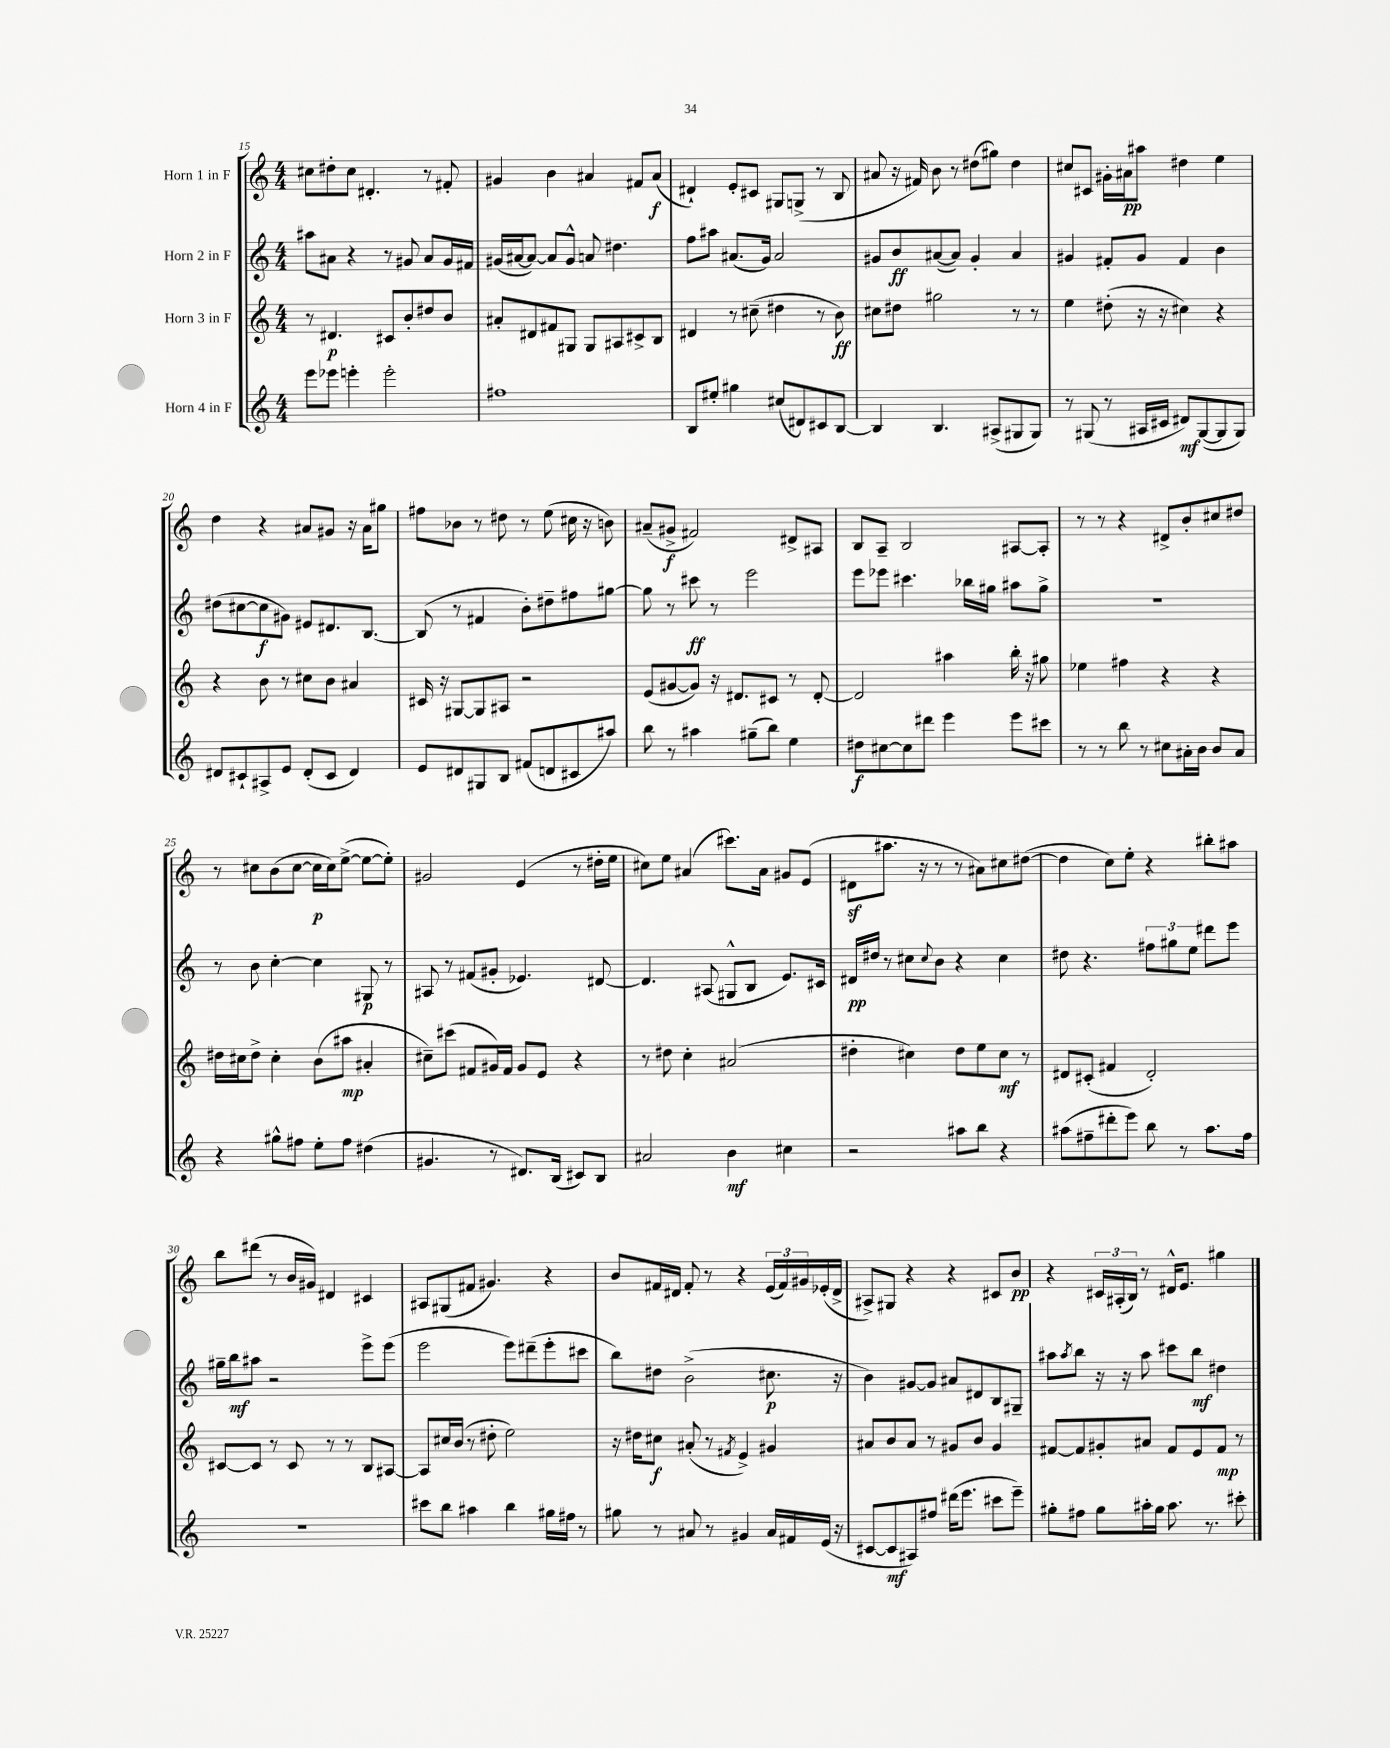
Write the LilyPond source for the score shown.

<<
\new StaffGroup <<
\new Staff = "s0" \with { instrumentName = "Horn 1 in F" } {
    \clef treble \key c \major \numericTimeSignature \time 4/4
    cis''8 dis''8-. cis''8 dis'4.-. r8 fis'8-. |
    gis'4 b'4 ais'4 fis'8 ais'8\f( |
    dis'4-!) e'8-. cis'8 gis8 g8->( r8 b8 |
    ais'8 r16 fis'16) b'8 r8 dis''8( gis''8) dis''4 |
    cis''8 cis'8 gis'16-. ais'16\pp ais''8 dis''4 e''4 |
    d''4 r4 ais'8 gis'8 r16 ais'16 gis''8 |
    fis''8 bes'8 r8 dis''8 r8 e''8( cis''16 r16 b'8) |
    ais'8--( gis'8->\f fis'2) dis'8-> ais8 |
    b8 a8-- b2 ais8~ ais8-. |
    r8 r8 r4 dis'8-> b'8-. cis''8 dis''8 |
    r8 cis''8 b'8( cis''8~ cis''16\p cis''16) e''8~->( e''8~ e''8-.) |
    gis'2 e'4( r8 dis''16-. e''16 |
    cis''8) e''8 ais'4( cis'''8.) ais'16 gis'8 e'8( |
    dis'8\sf ais''8. r16 r8 r8 ais'8) cis''8 dis''8~( |
    dis''4 c''8) e''8-. r4 bis''8-. ais''8 |
    b''8 dis'''8( r8 b'16 gis'16) dis'4 cis'4 |
    ais8 gis8( fis'8 gis'4.) r4 |
    b'8 fis'16 dis'16 fis'8-. r8 r4 \tuplet 3/2 { e'16( fis'16) gis'16 } ees'16-.( dis'16-> |
    ais8->) gis8 r4 r4 cis'8 b'8\pp |
    r4 \tuplet 3/2 { cis'16 ais16-.( b16) } r8 dis'16-^ e'8. gis''4 \bar "|." |
}
\new Staff = "s1" \with { instrumentName = "Horn 2 in F" } {
    \clef treble \key c \major \numericTimeSignature \time 4/4
    ais''8 ais'8 r4 r8 gis'8 ais'8 gis'16 fis'16 |
    gis'16( ais'16~ ais'8~) ais'8 gis'8-^ a'8 dis''4. |
    f''8 ais''8 ais'8.( g'16) ais'2 |
    gis'8 b'8\ff ais'8~( ais'8) gis'4-. ais'4 |
    gis'4 fis'8-. gis'8 fis'4 b'4 |
    dis''8( cis''8~ cis''8\f gis'8) eis'8 dis'8. b8.~ |
    b8( r8 fis'4 b'8-.) dis''8-- fis''8 gis''8~ |
    gis''8 r8 cis'''8\ff r8 e'''2 |
    e'''8 ees'''8 cis'''4. bes''16 gis''16 ais''8 gis''8-> |
    R1 |
    r8 b'8 c''4~-. c''4 gis8\p r8 |
    ais8 r8 fis'8( gis'8-. ees'4.) dis'8~ |
    dis'4. ais8( gis8-^ b8 e'8.) cis'16 |
    dis'16\pp dis''16 r8 cis''8 \appoggiatura { cis''8 } b'8 r4 cis''4 |
    dis''8 r4. \tuplet 3/2 { fis''8 gis''8 e''8 } dis'''8 e'''8 |
    gis''16-- b''16\mf ais''8 r2 e'''8-> e'''8( |
    e'''2 e'''8) dis'''8--( e'''8-. cis'''8 |
    b''8) dis''8 b'2->( cis''8.\p r16 |
    b'4) gis'8~ gis'8 ais'8 dis'8 b8 gis8-- |
    ais''8 \acciaccatura { ais''8 } b''8 r16 r16 ais''8 cis'''8 b''8\mf dis''4 \bar "|." |
}
\new Staff = "s2" \with { instrumentName = "Horn 3 in F" } {
    \clef treble \key c \major \numericTimeSignature \time 4/4
    r8 dis'4.\p cis'8 b'8-. dis''8 b'8 |
    ais'8-. dis'8 fis'8 gis8 gis8 ais8 cis'8-> b8 |
    dis'4 r8 cis''8--( dis''4 r8 b'8\ff) |
    cis''8 dis''8 gis''2 r8 r8 |
    e''4 dis''8-.( r16 r16 cis''4) r4 |
    r4 b'8 r8 cis''8 b'8 ais'4 |
    cis'16 r16 gis8~ gis8 ais8 r2 |
    e'8( gis'8~ gis'8) r16 dis'8. cis'8 r8 dis'8~-. |
    dis'2 ais''4 b''16-. r16 gis''8 |
    ees''4 fis''4 r4 r4 |
    dis''16 cis''16 dis''8-> cis''4-. b'8( ais''8\mp ais'4-. |
    cis''8--) cis'''8( fis'8 gis'16) fis'16 gis'8 e'8 r4 |
    r8 dis''8 c''4-. ais'2( |
    dis''4-. cis''4) dis''8 e''8 cis''8\mf r8 |
    dis'8 cis'8-.( fis'4 dis'2-.) |
    cis'8~ cis'8 r8 cis'8 r8 r8 b8 ais8~ |
    ais8 cis''16 b'16( r8 dis''8-. e''2) |
    r16 dis''16 cis''8\f ais'8-.( r8 \acciaccatura { fis'8 } e'4->) gis'4 |
    ais'8 b'8 ais'8 r8 gis'8 b'8 gis'4 |
    fis'8~ fis'8 gis'8-. ais'8 fis'8 e'8 fis'8\mp r8 \bar "|." |
}
\new Staff = "s3" \with { instrumentName = "Horn 4 in F" } {
    \clef treble \key c \major \numericTimeSignature \time 4/4
    e'''8 ees'''8 e'''4-. e'''2-. |
    fis''1 |
    b8 eis''8-. gis''4 cis''8( dis'8) cis'8 b8~ |
    b4 b4. ais8->( gis8 gis8) |
    r8 gis8( r8 ais16 cis'16 dis'8\mf) gis8~( gis8 gis8) |
    dis'8 cis'8-! ais8-> e'8 dis'8-.( cis'8 dis'4) |
    e'8 dis'8 gis8 b8 fis'8( d'8 cis'8 ais''8) |
    b''8 r8 ais''4 gis''8--( b''8) e''4 |
    dis''8\f cis''8~ cis''8 dis'''8 e'''4 e'''8 cis'''8 |
    r8 r8 b''8 r8 cis''8 ais'16-. b'16 b'8 ais'8 |
    r4 gis''8-^ fis''8 e''8-. fis''8 dis''4( |
    gis'4. r8 dis'8.) b16( cis'8) b8 |
    ais'2 b'4\mf cis''4 |
    r2 ais''8 b''8 r4 |
    ais''8( fis''8-- dis'''8-. e'''8) b''8 r8 ais''8. fis''16 |
    R1 |
    cis'''8 b''8 ais''4 b''4 gis''16 fis''16 r8 |
    gis''8 r8 ais'8 r8 gis'4 ais'16 fis'16 e'16( r16 |
    cis'8~ cis'8\mf ais8) fis''8 dis'''16( e'''8. cis'''8 e'''8--) |
    gis''8-. fis''8 gis''8 ais''16-. gis''16 ais''8. r8. cis'''8-. \bar "|." |
}
>>
>>
\layout { \context { \Score currentBarNumber = #15 } }
